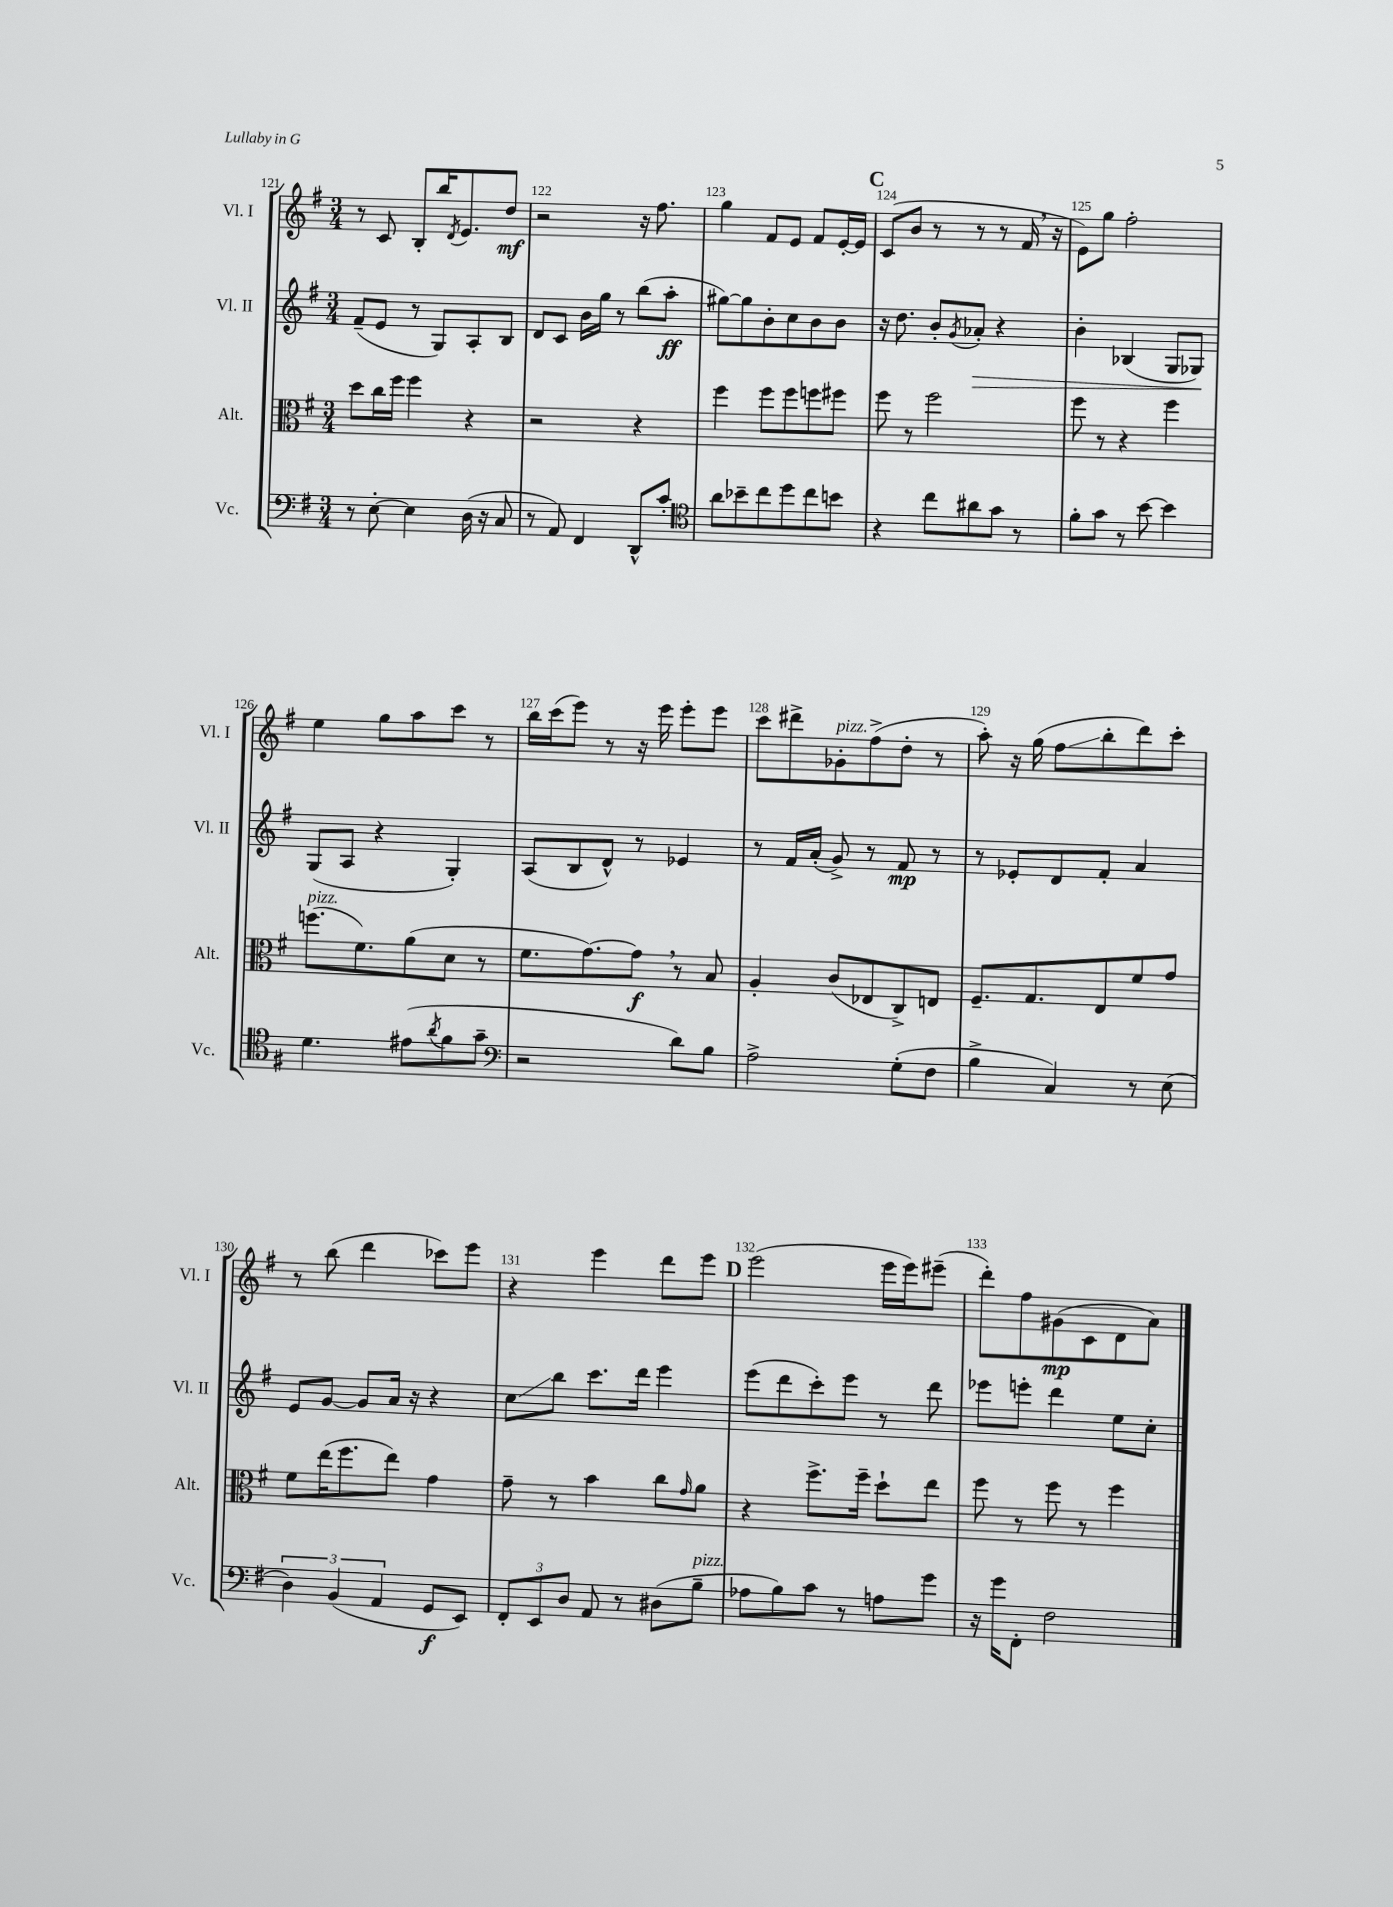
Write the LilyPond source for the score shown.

<<
\new StaffGroup <<
\new Staff = "s0" \with { instrumentName = "Vl. I" shortInstrumentName = "Vl. I" } {
    \clef treble \key g \major \numericTimeSignature \time 3/4
    r8 c'8 b8-. b''16 \acciaccatura { d'8 } e'8. d''8\mf |
    r2 r16 fis''8. |
    g''4 fis'8 e'8 fis'8 e'16~-. e'16 |
    \mark \markup { \bold "C" } c'8( b'8 r8 r8 r8 fis'16 \breathe r16 |
    e'8) g''8 fis''2-. |
    e''4 g''8 a''8 c'''8 r8 |
    b''16 c'''16( e'''8) r8 r16 e'''16 e'''8-. e'''8 |
    c'''8 dis'''8-> ges'8-.^\markup { \italic "pizz." } fis''8->( d''8-. r8 |
    a''8-.) r16 g''16( fis''8\glissando b''8-. d'''8) c'''8-. |
    r8 b''8( d'''4 ces'''8) e'''8 |
    r4 e'''4 d'''8 e'''8 |
    \mark \markup { \bold "D" } e'''2( e'''16 e'''16) eis'''8--( |
    d'''8-.) fis''8 gis'8\mp( c'8 d'8 a'8) \bar "|." |
}
\new Staff = "s1" \with { instrumentName = "Vl. II" shortInstrumentName = "Vl. II" } {
    \clef treble \key g \major \numericTimeSignature \time 3/4
    fis'8--( e'8 r8 g8) a8-. b8 |
    d'8 c'8 b'16 g''16 r8 b''8( a''8-.\ff |
    gis''8~) gis''8 b'8-. c''8 b'8 b'8 |
    \mark \markup { \bold "C" } r16 d''8. b'8-. \acciaccatura { g'8 } aes'8-.\> r4 |
    b'4-. bes4( g8 ges8\!) |
    g8( a8 r4 g4-.) |
    a8( b8 d'8-^) r8 ees'4 |
    r8 fis'16 a'16-.( g'8->) r8 fis'8\mp r8 |
    r8 ees'8-. d'8 fis'8-. a'4 |
    e'8 g'8~ g'8 a'16 r16 r4 |
    c''8\glissando b''8 c'''8. d'''16 e'''4 |
    \mark \markup { \bold "D" } e'''8( d'''8 c'''8-.) e'''8 r8 d'''8 |
    ees'''8 e'''8-. d'''4 e''8 c''8-. \bar "|." |
}
\new Staff = "s2" \with { instrumentName = "Alt." shortInstrumentName = "Alt." } {
    \clef alto \key g \major \numericTimeSignature \time 3/4
    d''8 c''16 fis''16 fis''4 r4 |
    r2 r4 |
    fis''4 fis''8 fis''8 f''8 fis''8 |
    \mark \markup { \bold "C" } fis''8 r8 fis''2 |
    fis''8 r8 r4 fis''4 |
    f''8.^\markup { \italic "pizz." }( fis'8.) a'8( d'8 r8 |
    fis'8. g'8.~) g'8\f \breathe r8 b8 |
    a4-. c'8( ees8 c8->) e8 |
    fis8.-- g8. e8 fis'8 g'8 |
    fis'8 e''16( fis''8. e''8) g'4 |
    g'8-- r8 b'4 c''8 \grace { g'16 } a'8 |
    \mark \markup { \bold "D" } r4 fis''8.-> fis''16-- d''8-! e''8 |
    fis''8 r8 fis''8 r8 fis''4 \bar "|." |
}
\new Staff = "s3" \with { instrumentName = "Vc." shortInstrumentName = "Vc." } {
    \clef bass \key g \major \numericTimeSignature \time 3/4
    r8 e8~-. e4 d16( r16 c8 |
    r8 a,8) fis,4 d,8-^ c'8-. |
    \clef tenor a'8 bes'8-- c''8 d''8 c''8 b'8 |
    \mark \markup { \bold "C" } r4 c''8 ais'8 g'8 r8 |
    fis'8-. g'8 r8 b'8~ b'4 |
    d'4. eis'8( \acciaccatura { a'8 } fis'8 g'8-- |
    \clef bass r2 d'8) b8 |
    a2-> g8-.( fis8 |
    b4-> c4) r8 e8( |
    \tuplet 3/2 { d4) b,4( a,4 } g,8\f e,8) |
    \tuplet 3/2 { fis,8-. e,8 d8 } a,8 r8 dis8( b8--^\markup { \italic "pizz." } |
    \mark \markup { \bold "D" } aes8 b8) c'8 r8 a8 g'8 |
    r16 g'16 fis,8-. fis2 \bar "|." |
}
>>
>>
\layout { \context { \Score currentBarNumber = #121 \override BarNumber.break-visibility = ##(#f #t #t) barNumberVisibility = #all-bar-numbers-visible } }
